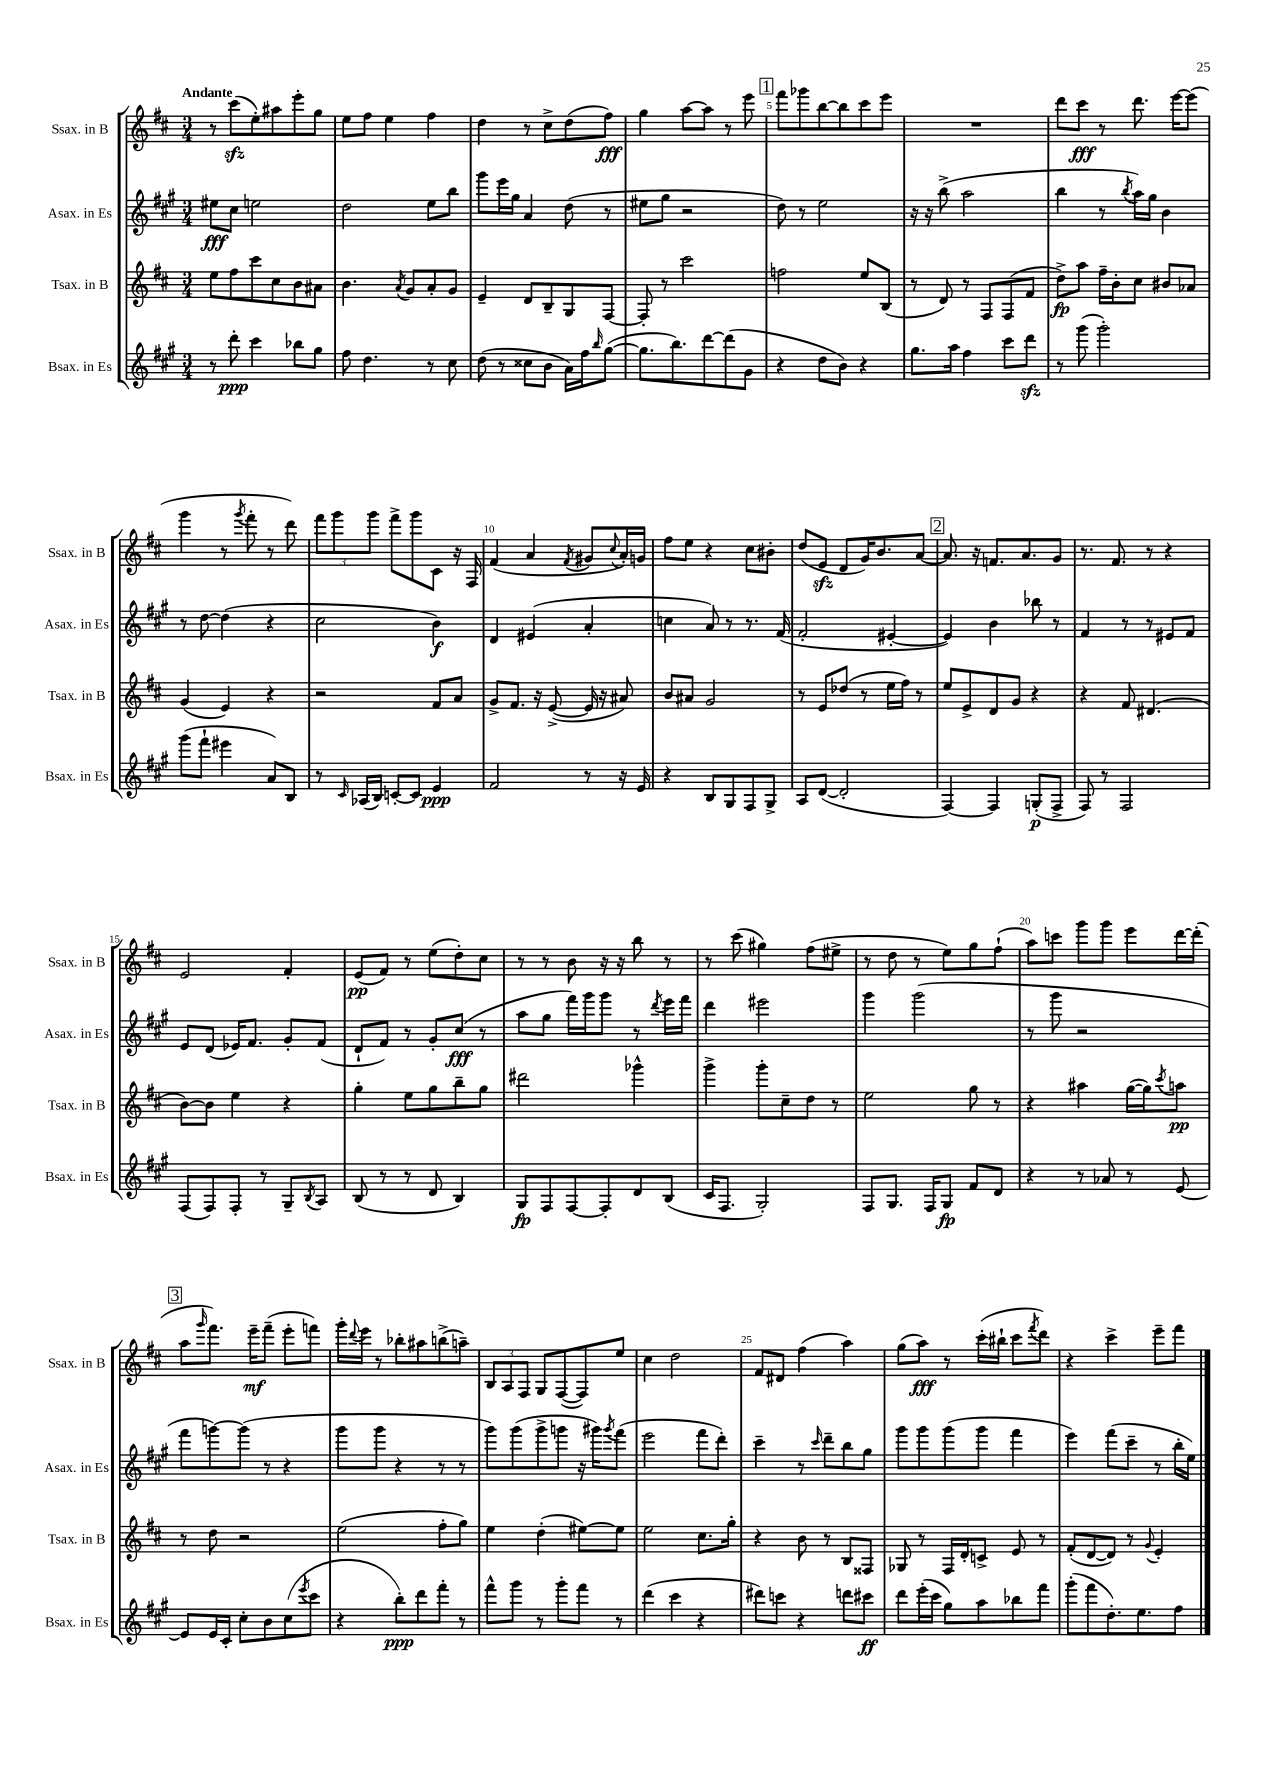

**kern	**kern	**kern	**kern
*staff4	*staff3	*staff2	*staff1
*clefG2	*clefG2	*clefG2	*clefG2
*k[f#c#g#]	*k[f#c#]	*k[f#c#g#]	*k[f#c#]
*M3/4	*M3/4	*M3/4	*M3/4
8r	8ee	8ee#	8r
8ddd'	8ff#	8cc#	(8ccc#
4ccc#	8ccc#	2ee	8ee')
.	8cc#	.	8aa#
8bb-	8b	.	8eee'
8gg#	8a#	.	8gg
=	=	=	=
8ff#	4.b	2dd	8ee
4.dd	.	.	8ff#
.	.	.	4ee
.	8qa	.	.
.	8g	.	.
8r	8a'	8ee	4ff#
8cc#	8g	8bb	.
=	=	=	=
(8dd	4e~	8ggg#	4dd
8r	.	16eee	.
.	.	16gg#	.
8cc##	8d	4a	8r
8b	8B~	.	8cc#^
16a)	8G	(8dd	(8dd
16ff#	.	.	.
16qqbb	.	.	.
([8gg#	[8F#	8r	8ff#)
=	=	=	=
8.gg#]	8F#']	8ee#	4gg
.	8r	8gg#	.
8.bb)	.	.	.
.	2ccc#	2r	[8aa
[8ddd	.	.	8aa]
(8ddd]	.	.	8r
8g#	.	.	8eee
=	=	=	=
4r	2ff	8dd)	8fff#
.	.	8r	8ggg-
8dd	.	2ee	[8bb
8b)	.	.	8bb]
4r	8ee	.	8ccc#
.	(8B	.	8eee
=	=	=	=
8.gg#	8r	16r	2.r
.	.	16r	.
.	8d)	(8bb^	.
16aa	.	.	.
4ff#	8r	2aa	.
.	8F#	.	.
8ccc#	(8F#	.	.
8ddd	8f#	.	.
=	=	=	=
8r	8dd^)	4bb	8ddd
(8ggg#	8aa	.	8ccc#
2ggg#')	16ff#~	8r	8r
.	16b'	.	.
.	.	8qbb	.
.	8cc#	16aa)	8.ddd
.	.	16gg#	.
.	8b#	4b	.
.	.	.	[16eee
.	8a-	.	(8eee]
=	=	=	=
(8ggg#	(4g	8r	4ggg
8fff#`	.	[8dd	.
4eee#	4e)	(4dd]	8r
.	.	.	8qggg
.	.	.	8fff#'
8a)	4r	4r	8r
8B	.	.	8ddd)
=	=	=	=
8r	2r	2cc#	12fff#
.	.	.	12ggg
16qqc#	.	.	.
(16A-	.	.	.
.	.	.	12ggg
16B)	.	.	.
[8c'	.	.	8fff#^
8c]	.	.	8ggg
4e	8f#	4b)	8c#
.	8a	.	16r
.	.	.	16F#
=	=	=	=
2f#	8g^	4d	(4f#
.	8.f#	.	.
.	.	(4e#	4a
.	16r	.	.
.	([8e^	.	.
.	.	.	8qf#
8r	16e]	4a'	8g#
.	16r	.	.
.	.	.	8qqcc#
16r	8a#)	.	16a')
16e	.	.	16g
=	=	=	=
4r	8b	4cc	8ff#
.	8a#	.	8ee
8B	2g	8a)	4r
8G#	.	8r	.
8F#	.	8.r	8cc#
8G#^	.	.	8b#'
.	.	(16f#	.
=	=	=	=
8A	8r	2f#'	(8dd
([8d	8e	.	8e
2d']	(8dd-	.	8d
.	8r	.	16g)
.	.	.	8.b
.	16ee	[4e#'	.
.	16ff#)	.	.
.	8r	.	[8a
=	=	=	=
[4F#)	8ee	4e#])	8.a]
.	8e^	.	.
.	.	.	16r
4F#]	8d	4b	8.f
.	8g	.	.
.	.	.	8.a
(8G'	4r	8bb-	.
8F#^	.	8r	8g
=	=	=	=
8F#)	4r	4f#	8.r
8r	.	.	.
.	.	.	8.f#
2F#	8f#	8r	.
.	(4.d#	8r	8r
.	.	8e#	4r
.	.	8f#	.
=	=	=	=
(8F#	[8b)	8e	2e
8F#)	8b]	(8d	.
8F#'	4ee	16e-)	.
.	.	8.f#	.
8r	.	.	.
8G#~	4r	8g#'	4f#'
8qB	.	.	.
8A	.	(8f#	.
=	=	=	=
(8B	4gg'	8d`	(8e
8r	.	8f#)	8f#)
8r	8ee	8r	8r
8d	8gg	8g#'	(8ee
4B)	8bb~	(8cc#	8dd')
.	8gg	8r	8cc#
=	=	=	=
8G#	2ddd#	8aa	8r
8F#	.	8gg#	8r
[8F#	.	16fff#)	8b
.	.	16ggg#	.
8F#']	.	8ggg#	16r
.	.	.	16r
8d	4ggg-^^	8r	8bb
.	.	8qddd	.
(8B	.	16eee	8r
.	.	16fff#	.
=	=	=	=
16c#	4ggg^	4ddd	8r
8.F#	.	.	.
.	.	.	(8ccc#
2G#')	8ggg'	2eee#	4gg#)
.	8cc#~	.	.
.	8dd	.	(8ff#
.	8r	.	8ee#^
=	=	=	=
8F#	2ee	4ggg#	8r
8.G#	.	.	8dd
.	.	(2ggg#	8r
16F#	.	.	.
8G#	.	.	8ee)
8f#	8gg	.	8gg
8d	8r	.	(8ff#`
=	=	=	=
4r	4r	8r	8aa)
.	.	8ggg#	8ccc
8r	4aa#	2r	8ggg
8a-	.	.	8ggg
8r	([16gg	.	8eee
.	16gg])	.	.
.	8qccc#	.	.
[8e	8aa	.	[16ddd
.	.	.	(16ddd']
=	=	=	=
8e]	8r	8fff#	8aa
.	.	.	16qqggg
16e	8dd	[8ggg)	8.fff#)
16c#'	.	.	.
8cc#'	2r	(8ggg]	.
.	.	.	16eee~
8b	.	8r	(8fff#~
(8cc#	.	4r	8eee'
8qeee	.	.	.
8ccc#	.	.	8fff)
=	=	=	=
4r	(2ee	8ggg#	16ggg'
.	.	.	8qqddd
.	.	.	16eee
.	.	8ggg#	8r
8bb')	.	4r	8bb-'
8ddd	.	.	8aa#
8fff#'	8ff#'	8r	(8bb^
8r	8gg)	8r	8aa~)
=	=	=	=
8fff#^^	4ee	8ggg#)	12B
.	.	.	12A
8ggg#	.	(8ggg#	.
.	.	.	12F#
8r	(4dd'	8ggg#^	8G
8ggg#'	.	8ggg	([8F#
8fff#	[8ee#)	16r	8F#])
.	.	16ggg#)	.
.	.	8qggg#	.
8r	8ee#]	(8fff#	8ee
=	=	=	=
(4ddd	2ee	2eee	4cc#
4ccc#	.	.	2dd
4r	8.cc#	8fff#	.
.	.	8ddd')	.
.	16gg'	.	.
=	=	=	=
8ddd#)	4r	4ccc#~	8f#
8ccc	.	.	8d#
4r	8b	8r	(4ff#
.	.	16qqccc#	.
.	8r	8ddd~	.
8ddd	8B	8bb	4aa)
8ccc#	8F##	8gg#	.
=	=	=	=
8ddd	8G-	8ggg#	(8gg
(16eee'	8r	8ggg#	8aa)
16ccc#	.	.	.
8gg#)	16F#	(8ggg#	8r
.	16d'	.	.
8aa	8c^	8ggg#	(16ccc#'
.	.	.	16bb#`
8bb-	8e	4fff#	8ccc#
.	.	.	8qfff#
8fff#	8r	.	8ddd)
=	=	=	=
(8ggg#'	(8f#'	4eee)	4r
8fff#	[8d	.	.
8.dd')	8d])	(8fff#	4ccc#^
.	8r	8ccc#~	.
8.ee	.	.	.
.	8qqg	.	.
.	4e'	8r	8eee~
8ff#	.	16bb'	8fff#
.	.	16ee)	.
==	==	==	==
*-	*-	*-	*-
